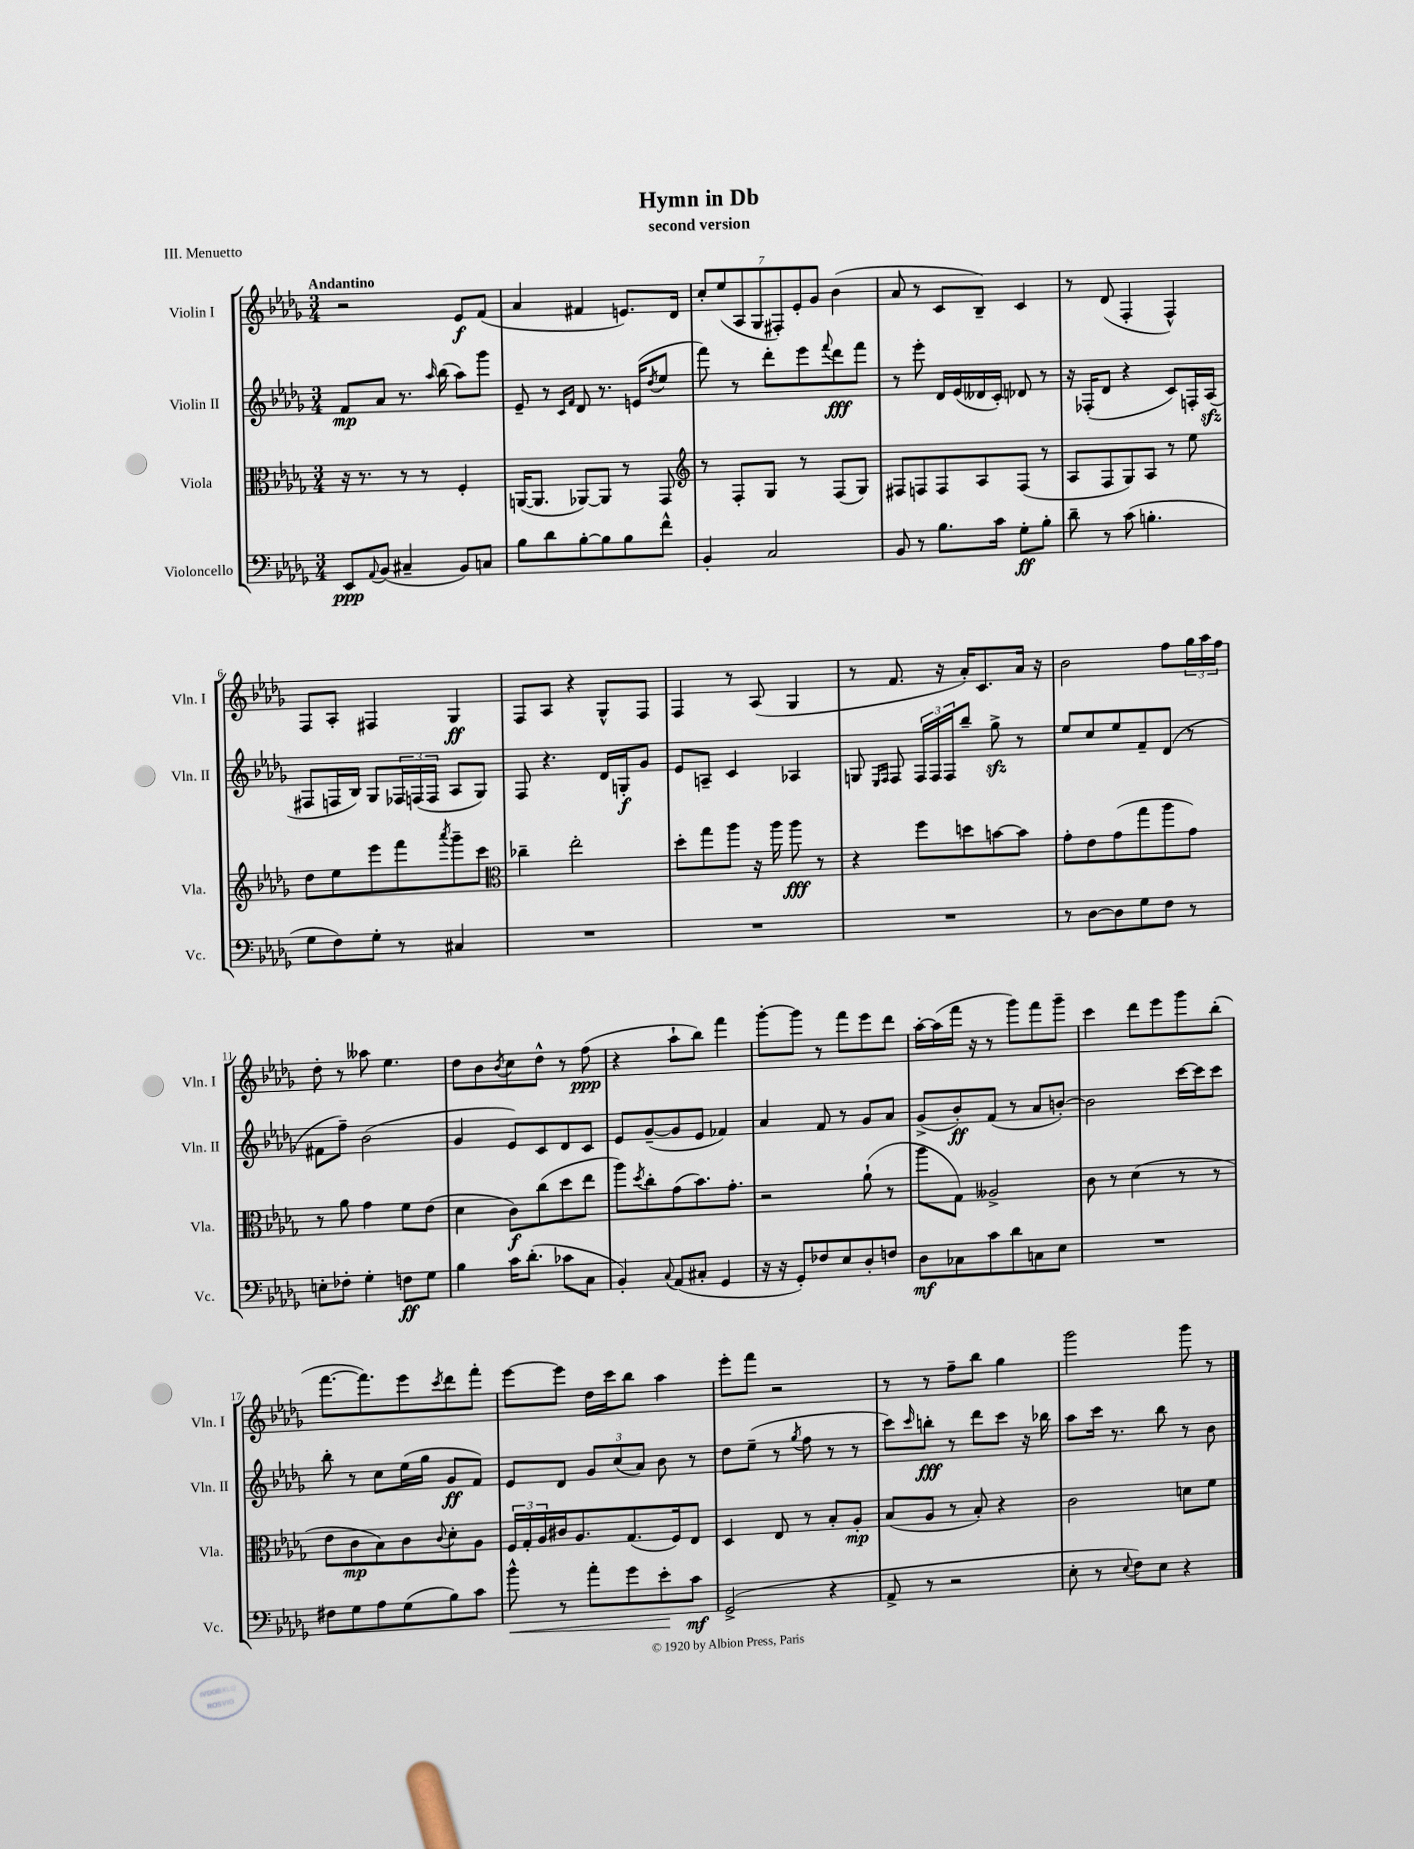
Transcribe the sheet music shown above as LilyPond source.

\header { title = "Hymn in Db" subtitle = "second version" piece = "III. Menuetto" }
<<
\new StaffGroup <<
\new Staff = "s0" \with { instrumentName = "Violin I" shortInstrumentName = "Vln. I" } {
    \clef treble \key des \major \numericTimeSignature \time 3/4 \tempo "Andantino"
    r2 ees'8\f f'8( |
    aes'4 fis'4 e'8.) des'16 |
    \tuplet 7/4 { c''8-. ees''8( aes8 ges8 fis8-.) ees'8-. ges'8 } bes'4( |
    aes'8 r8 c'8 bes8--) c'4 |
    r8 des'8( f4-. f4-^) |
    f8 aes8-. fis4 ges4\ff |
    f8 aes8 r4 ges8-^ f8 |
    f4 r8 aes8( ges4 |
    r8 f'8. r16 aes'16-.) c'8. aes'16 r16 |
    bes'2 f''8 \tuplet 3/2 { ges''16 aes''16 f''16 } |
    des''8-. r8 aeses''8 ees''4. |
    des''8 bes'8 \acciaccatura { bes'8 } c''8 des''8-^ r8 f''8\ppp( |
    r4 aes''8-! bes''8) f'''4 |
    ges'''8~-. ges'''8 r8 f'''8 ees'''8 des'''8 |
    aes''16~-. aes''16( f'''16 r16 r8 ges'''8) f'''8 ges'''8-- |
    c'''4 des'''8 ees'''8 ges'''8 bes''8-.( |
    f'''8.~ f'''8.) ees'''8 \acciaccatura { c'''8 } des'''8 f'''8-. |
    ees'''8~ ees'''8 des''16 c'''16 bes''8 aes''4 |
    ees'''8-. f'''8 r2 |
    r8 r8 f''8-- bes''8 ges''4 |
    ges'''2 ges'''8 r8 \bar "|." |
}
\new Staff = "s1" \with { instrumentName = "Violin II" shortInstrumentName = "Vln. II" } {
    \clef treble \key des \major \numericTimeSignature \time 3/4
    f'8\mp aes'8 r8. \grace { aes''16 } bes''16( aes''8) ges'''8 |
    ees'8-- r8 \grace { c'16 f'16 } des'8 r8. e'16( \acciaccatura { des''8 } ees''8 |
    f'''8) r8 des'''8-. ees'''8 \appoggiatura { f'''8 } des'''8\fff f'''8 |
    r8 ees'''8-. des'16 ees'16( deses'16 c'16-.) des'8 r8 |
    r16 fes16-.( des'8 r4 c'8) f16-. aes16\sfz( |
    fis8 f16 bes16) ges8 \tuplet 3/2 { fes16 f16( f16 } aes8 ges8) |
    f8 r4. des'16 g16-.\f ges'8 |
    ees'8 a8-- c'4 aes4 |
    g8 \grace { ees16 f16 } f8 \tuplet 3/2 { f16 f16 f16 } bes''8-- ges''8->\sfz r8 |
    ees''8 c''8 ees''8 f'8-- des'8( r8 |
    fis'8 f''8--) bes'2( |
    ges'4 ees'8) c'8 des'8 c'8 |
    ees'8 ges'8~--( ges'8 ees'8 fes'4) |
    aes'4 f'8 r8 ges'8 aes'8 |
    ges'8->( bes'8-.\ff) f'8( r8 aes'8 b'8~-.) |
    b'2 c'''16~ c'''16 c'''8 |
    bes''8-. r8 c''8 ees''16( ges''16 ges'8\ff f'8) |
    ees'8 des'8 \tuplet 3/2 { ges'8 c''8( aes'8) } bes'8 r8 |
    des''8 ees''8--( r8 \acciaccatura { ges''8 } f''8 r8 r8 |
    c'''8) \grace { c'''16 } b''8-.\fff r8 des'''8 c'''8 r16 bes''16 |
    aes''8 c'''16 r8. bes''8 r8 bes'8 \bar "|." |
}
\new Staff = "s2" \with { instrumentName = "Viola" shortInstrumentName = "Vla." } {
    \clef alto \key des \major \numericTimeSignature \time 3/4
    r16 r8. r8 r8 f4-. |
    a,16~( a,8. aes,8~) aes,8 r8 ges,8 |
    \clef treble r8 f8-. ges8 r8 f8( ges8) |
    fis8 f8 f8 aes8 f8( r8 |
    aes8 f8 ges8) aes8 r8 ees''8 |
    des''8 ees''8 ees'''8 f'''8 \acciaccatura { aes'''8 } ges'''8-- c'''8 |
    \clef alto ces''4-- ees''2-. |
    des''8-. ges''8 aes''8 r16 aes''16 aes''8\fff r8 |
    r4 f''8 d''8 b'8~ b'8 |
    ges'8-. ees'8 ges'8( ges''8 aes''8 ges'8) |
    r8 aes'8 ges'4 f'8 ees'8( |
    des'4 c'8\f) c''8( des''8 ees''8 |
    aes''8) \acciaccatura { des''8 } c''8-. ges'8( bes'8.) ges'8.-. |
    r2 aes'8-!( r8 |
    aes''8 ges8) aeses2-> |
    c'8 r8 des'4( r8 r8 |
    ees'8 c'8\mp bes8) c'8 \appoggiatura { c'8 } des'8-. aes8 |
    \tuplet 3/2 { f16 ges16-. aes16 } cis'16 aes8. ges8.( f16) ees8 |
    des4 ees8 r8 bes8-. aes8-.\mp |
    bes8( aes8 r8 bes8-.) r4 |
    c'2 d'8 f'8 \bar "|." |
}
\new Staff = "s3" \with { instrumentName = "Violoncello" shortInstrumentName = "Vc." } {
    \clef bass \key des \major \numericTimeSignature \time 3/4
    ees,8\ppp \appoggiatura { aes,8 } bes,8( cis4-- bes,8) c8 |
    bes8 des'8 bes8~-. bes8 bes8 f'8-^ |
    bes,4-. c2 |
    bes,8 r8 bes8. c'16 ges8-.\ff bes8-. |
    des'8-- r8 c'8( b4.-. |
    ges8 f8) ges8-. r8 cis4 |
    R2. |
    R2. |
    R2. |
    r8 des8~ des8 ges8 f8 r8 |
    e8-. fes8-. ges4-. f8\ff ges8 |
    bes4 c'16 des'8.-.( ces'8 c8 |
    bes,4-.) \appoggiatura { c8 } aes,8( cis8-. ges,4 |
    r16 r16 ges,8-.) fes8 ees8 des8-. f8 |
    des8\mf ces8 c'8 des'8 c8 ees8 |
    R2. |
    fis8 ges8 aes8 ges8( bes8) c'8 |
    bes'8-^\< r8 aes'8-. ges'8 ees'8-.\! c'8\mf |
    ges,2->( r4 |
    aes,8-> r8 r2 |
    ees8-. r8 \appoggiatura { ees8 } f8) ees8 r4 \bar "|." |
}
>>
>>
